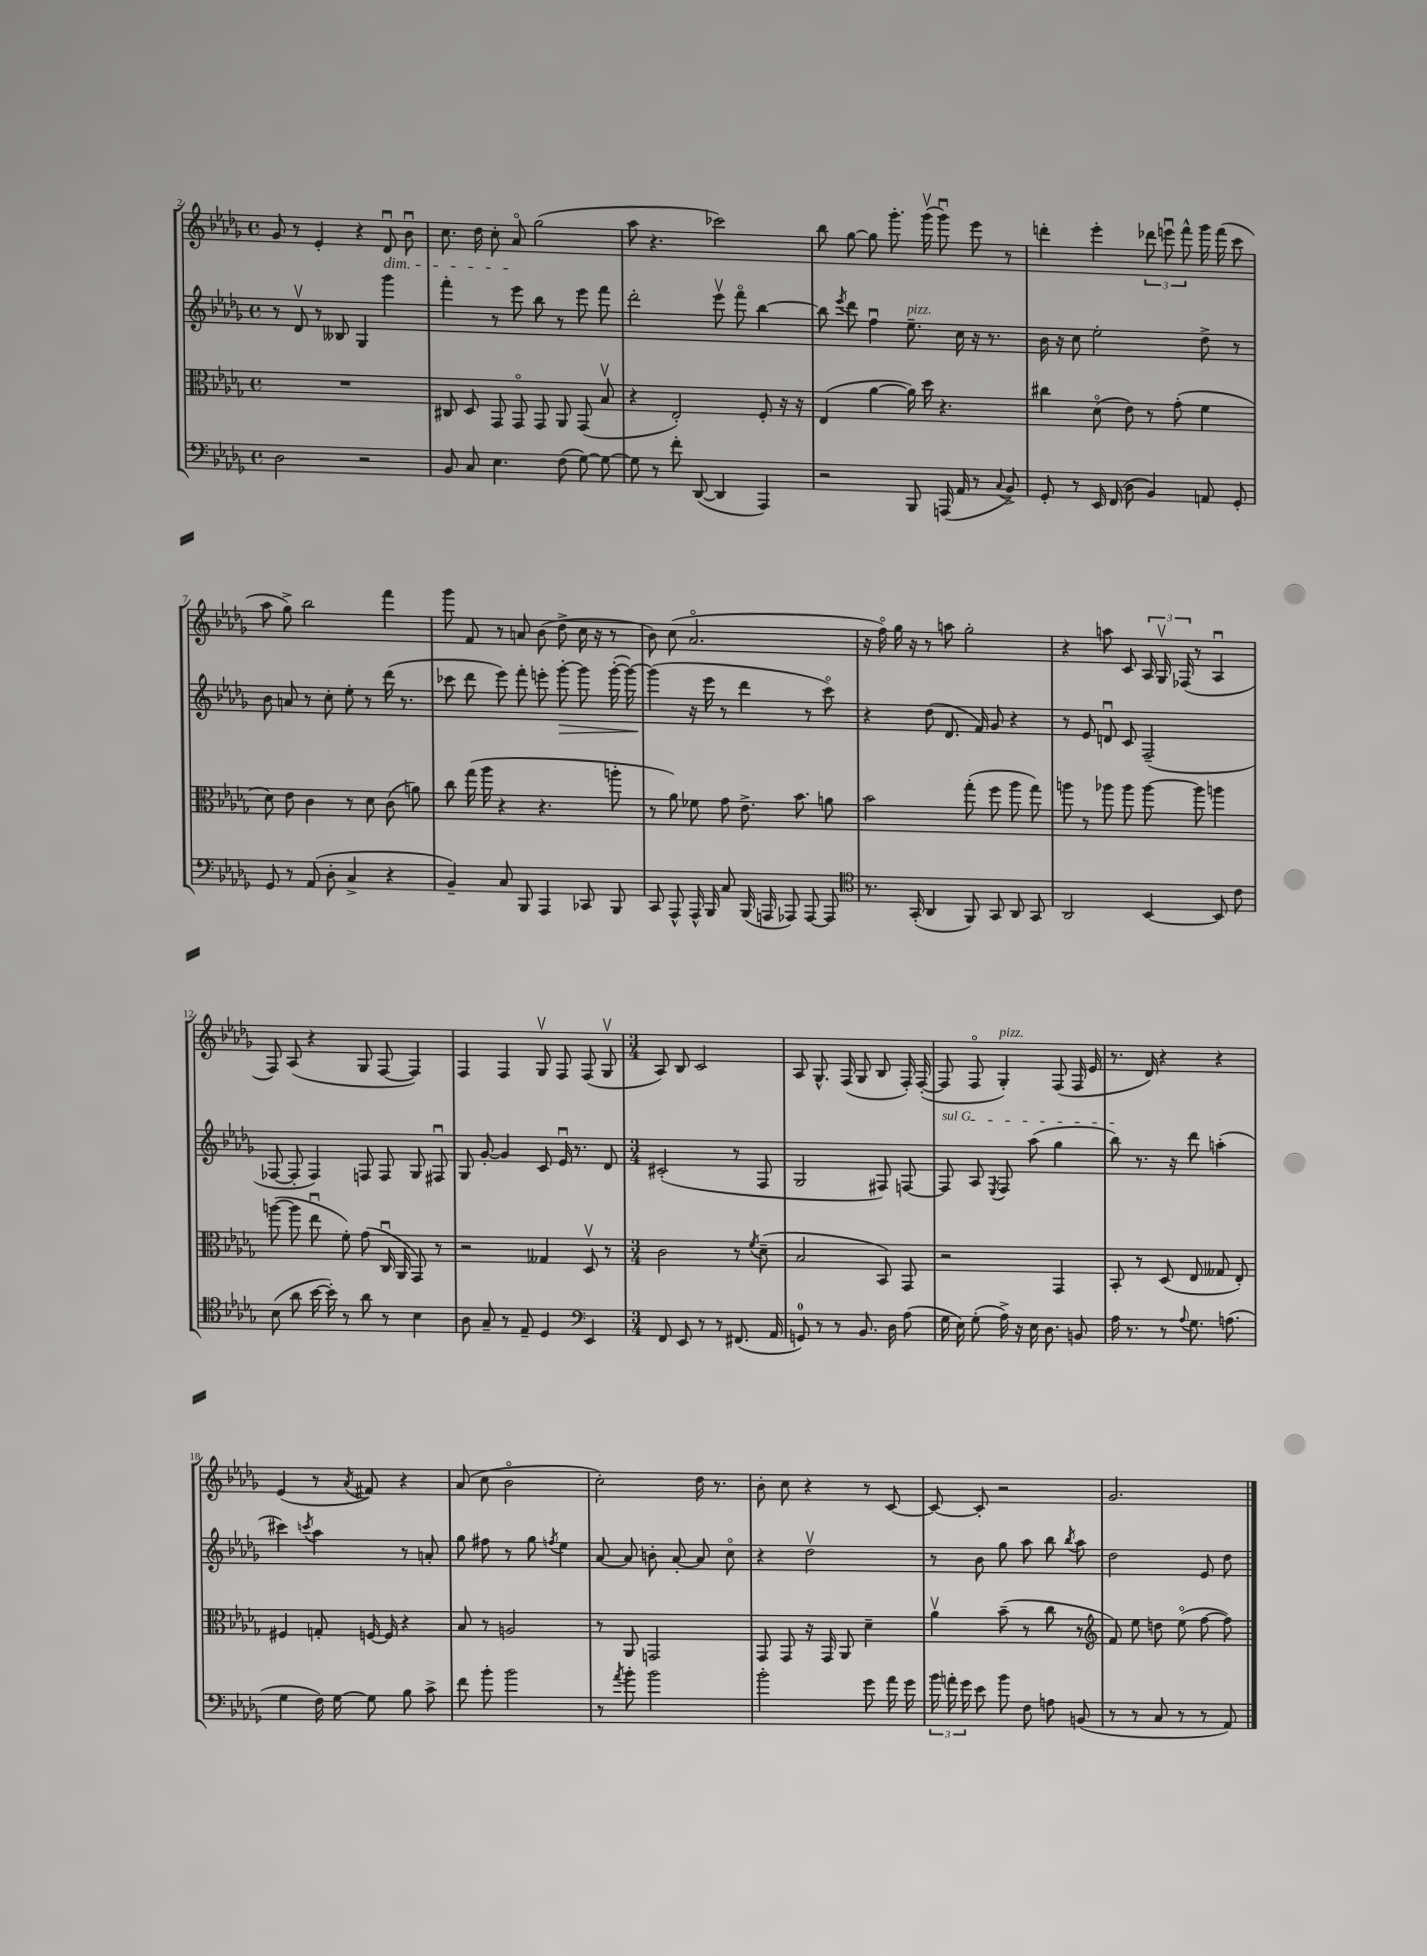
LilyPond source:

<<
\new StaffGroup <<
\new Staff = "s0" {
    \clef treble \key des \major \defaultTimeSignature \time 4/4
    \autoBeamOff ges'8 r8 ees'4-. r4 des'8\downbow\dim bes'8\downbow |
    c''8. des''16 c''8-. aes'8\flageolet\! ges''2( |
    aes''8 r4. ces'''2) |
    bes''8 ges''8~ ges''8 ges'''8.-. ges'''16\upbow( ges'''8\downbow) ees'''8 r8 |
    d'''4-. ees'''4-. \tuplet 3/2 { des'''8 e'''8\downbow f'''8-^ } ges'''16 f'''16( c'''8 |
    aes''8 ges''8->) bes''2 f'''4 |
    ges'''8 f'8 r8 a'8 bes'8( des''8-> c''16 r16 r8 |
    bes'8) c''8( aes'2.\flageolet |
    r16 f''16\flageolet) ges''16 r16 r8 a''8 ges''2-. |
    r4 a''8 c'8 \tuplet 3/2 { aes16 ges16\upbow fes16( } r8 aes4\downbow |
    f8) aes8( r4 ges8 f8~ f4) |
    f4 f4 ges8\upbow f8 f8( ges8\upbow |
    \numericTimeSignature \time 3/4 aes8) bes8 c'2 |
    aes8 ges8.-^ f16( ges8 bes8 f16-.) f16~-.( |
    f8 f8\flageolet ges4-.^\markup { \italic "pizz." }) f8( f16 ees'16 |
    r8. des'16) r4 r4 |
    ees'4( r8 \acciaccatura { aes'8 } fis'8) r4 |
    aes'8( c''8 bes'2\flageolet |
    c''2-.) des''16 r8. |
    bes'8-. c''8 r4 r8 c'8~ |
    c'8~ c'8-. r2 |
    ges'2. \bar "|." |
}
\new Staff = "s1" {
    \clef treble \key des \major \defaultTimeSignature \time 4/4
    \autoBeamOff r8 des'8\upbow r8 beses8 ges4 ges'''4 |
    f'''4-. r8 ees'''8 bes''8 r8 ees'''8 f'''8 |
    des'''2-. ees'''8\upbow f'''8\flageolet bes''4~ |
    bes''8 \acciaccatura { ees'''8 } des'''8 f''4\downbow ees''8.--^\markup { \italic "pizz." } c''16 r16 r8. |
    bes'16 r16 c''8 ees''2-. des''8-> r8 |
    bes'8 a'8 r8 c''8-. ees''8-. r8 des'''16( r8. |
    ces'''8 des'''8 ees'''8) f'''8-. e'''8-. ges'''8~-.\> ges'''8 ges'''16~-.( ges'''16~) |
    ges'''4\!( r16 ees'''16 r8 des'''4 r8 c'''8\flageolet) |
    r4 des''8( des'8. f'16) ges'8 r4 |
    r8 ees'8 d'8\downbow c'8 f2--( |
    fes8~ fes8-. fes4) f8 f8 ges8 fis8\downbow |
    ges8 ges'8~-. ges'4 c'8 ees'16\downbow r8. des'8 |
    \numericTimeSignature \time 3/4 cis'2-.( r8 f8 |
    ges2 fis8) f8~ |
    \once \override TextSpanner.bound-details.left.text = \markup { \italic "sul G" } f8\startTextSpan aes8 \acciaccatura { ees8 } f8 aes''8( ges''4 |
    bes''8\stopTextSpan) r8. r16 des'''8 a''4-.( |
    cis'''4) \acciaccatura { c'''8 } aes''4 r8 a'8-. |
    ges''8 fis''8 r8 ges''8 \acciaccatura { f''8 } ees''4 |
    aes'8~ aes'8 b'8-. aes'8~-. aes'8 c''8\flageolet |
    r4 des''2\upbow |
    r8 bes'8 ges''8 aes''8 bes''8 \acciaccatura { bes''8 } aes''8 |
    des''2 ees'8 des''8 \bar "|." |
}
\new Staff = "s2" {
    \clef alto \key des \major \defaultTimeSignature \time 4/4
    \autoBeamOff R1 |
    cis8 des8 ges,8 ges,8\flageolet ges,8 aes,8 ges,8( bes8\upbow |
    r4 ees2-.) f8-. r16 r16 |
    ees4( aes'4~ aes'16) des''16 r4. |
    cis''4 des'8\flageolet( ees'8) r8 ges'8-.( f'4 |
    des'8) ees'8 c'4 r8 des'8 c'8( a'8) |
    c''8 ges''16( aes''16 r4 r4. a''8-. |
    r8 aes'8) fes'8 ges'8 ees'8.-> bes'8. a'8 |
    bes'2 ges''8-.( f''8 aes''8 ges''8) |
    a''8 r8 aes''8 aes''8 aes''8~ aes''8 a''4 |
    a''8~( a''8 ees''8\downbow f'8-.) ges'8( c16\downbow aes,16 ges,8) r8 |
    r2 geses4 des8\upbow r8 |
    \numericTimeSignature \time 3/4 c'2 r8 \acciaccatura { f'8 } des'8--( |
    bes2 bes,8) ges,8 |
    r2 ges,4 |
    bes,8-. r8 des8( ees8 geses8 ees8-.) |
    fis4 g8-. f16~ f16 r4 |
    bes8 r8 a2 |
    r8 aes,8 g,2 |
    ges,8 ges,8 r16 ges,16 aes,8 des'4-- |
    aes'4\upbow bes'8--( r8 c''8 r8 |
    \clef treble f'8) ees''8 d''8 ees''8\flageolet( f''8~ f''8) \bar "|." |
}
\new Staff = "s3" {
    \clef bass \key des \major \defaultTimeSignature \time 4/4
    \autoBeamOff des2 r2 |
    bes,8 c8 ees4. f8( ges8~) ges8~ |
    ges8 r8 f'8-. des,8~( des,4 aes,,4) |
    r2 bes,,8 a,,16( aes,16 r8 \appoggiatura { c8 } bes,8->) |
    ges,8-. r8 ees,16 f,16( des8 bes,4) a,8 ges,8-. |
    ges,8 r8 aes,8( des8-. c4-> r4 |
    bes,4--) c8 bes,,8 aes,,4 ces,8 bes,,8 |
    c,8 aes,,8-^ aes,,16-^ bes,,16 c8 bes,,16( a,,16 aes,,8) aes,,8~ aes,,8 |
    \clef tenor r8. ges,16-.( aes,4 f,8) ges,8 aes,8 ges,8 |
    aes,2 bes,4~ bes,8 c'8 |
    bes8( aes'8 bes'16~ bes'16-.) r8 aes'8 r8 bes4 |
    aes8 ges8-- r8 ees8-- des4 \clef bass ees,4 |
    \numericTimeSignature \time 3/4 f,8 ees,8 r8 r8 fis,8.( aes,16 |
    g,8-0) r8 r8 bes,8. des16 aes8( |
    ges16 ees16) ges8-.( aes16->) r16 ees16 des8. b,8 |
    aes16 r8. r8 \appoggiatura { aes8 } ges8. a8.( |
    ges4 f16) ges16~ ges8 bes8 c'8-> |
    f'8 bes'8-. bes'2 |
    r8 \acciaccatura { aes'8 } bes'8-. bes'2 |
    bes'2-. ges'8 aes'16 ges'16 |
    \tuplet 3/2 { bes'16 a'16-. ges'16 } ees'8 bes'8 f8 a8 b,8( |
    r8 r8 c8 r8 r8 aes,8) \bar "|." |
}
>>
>>
\layout { \context { \Score currentBarNumber = #2 } }
